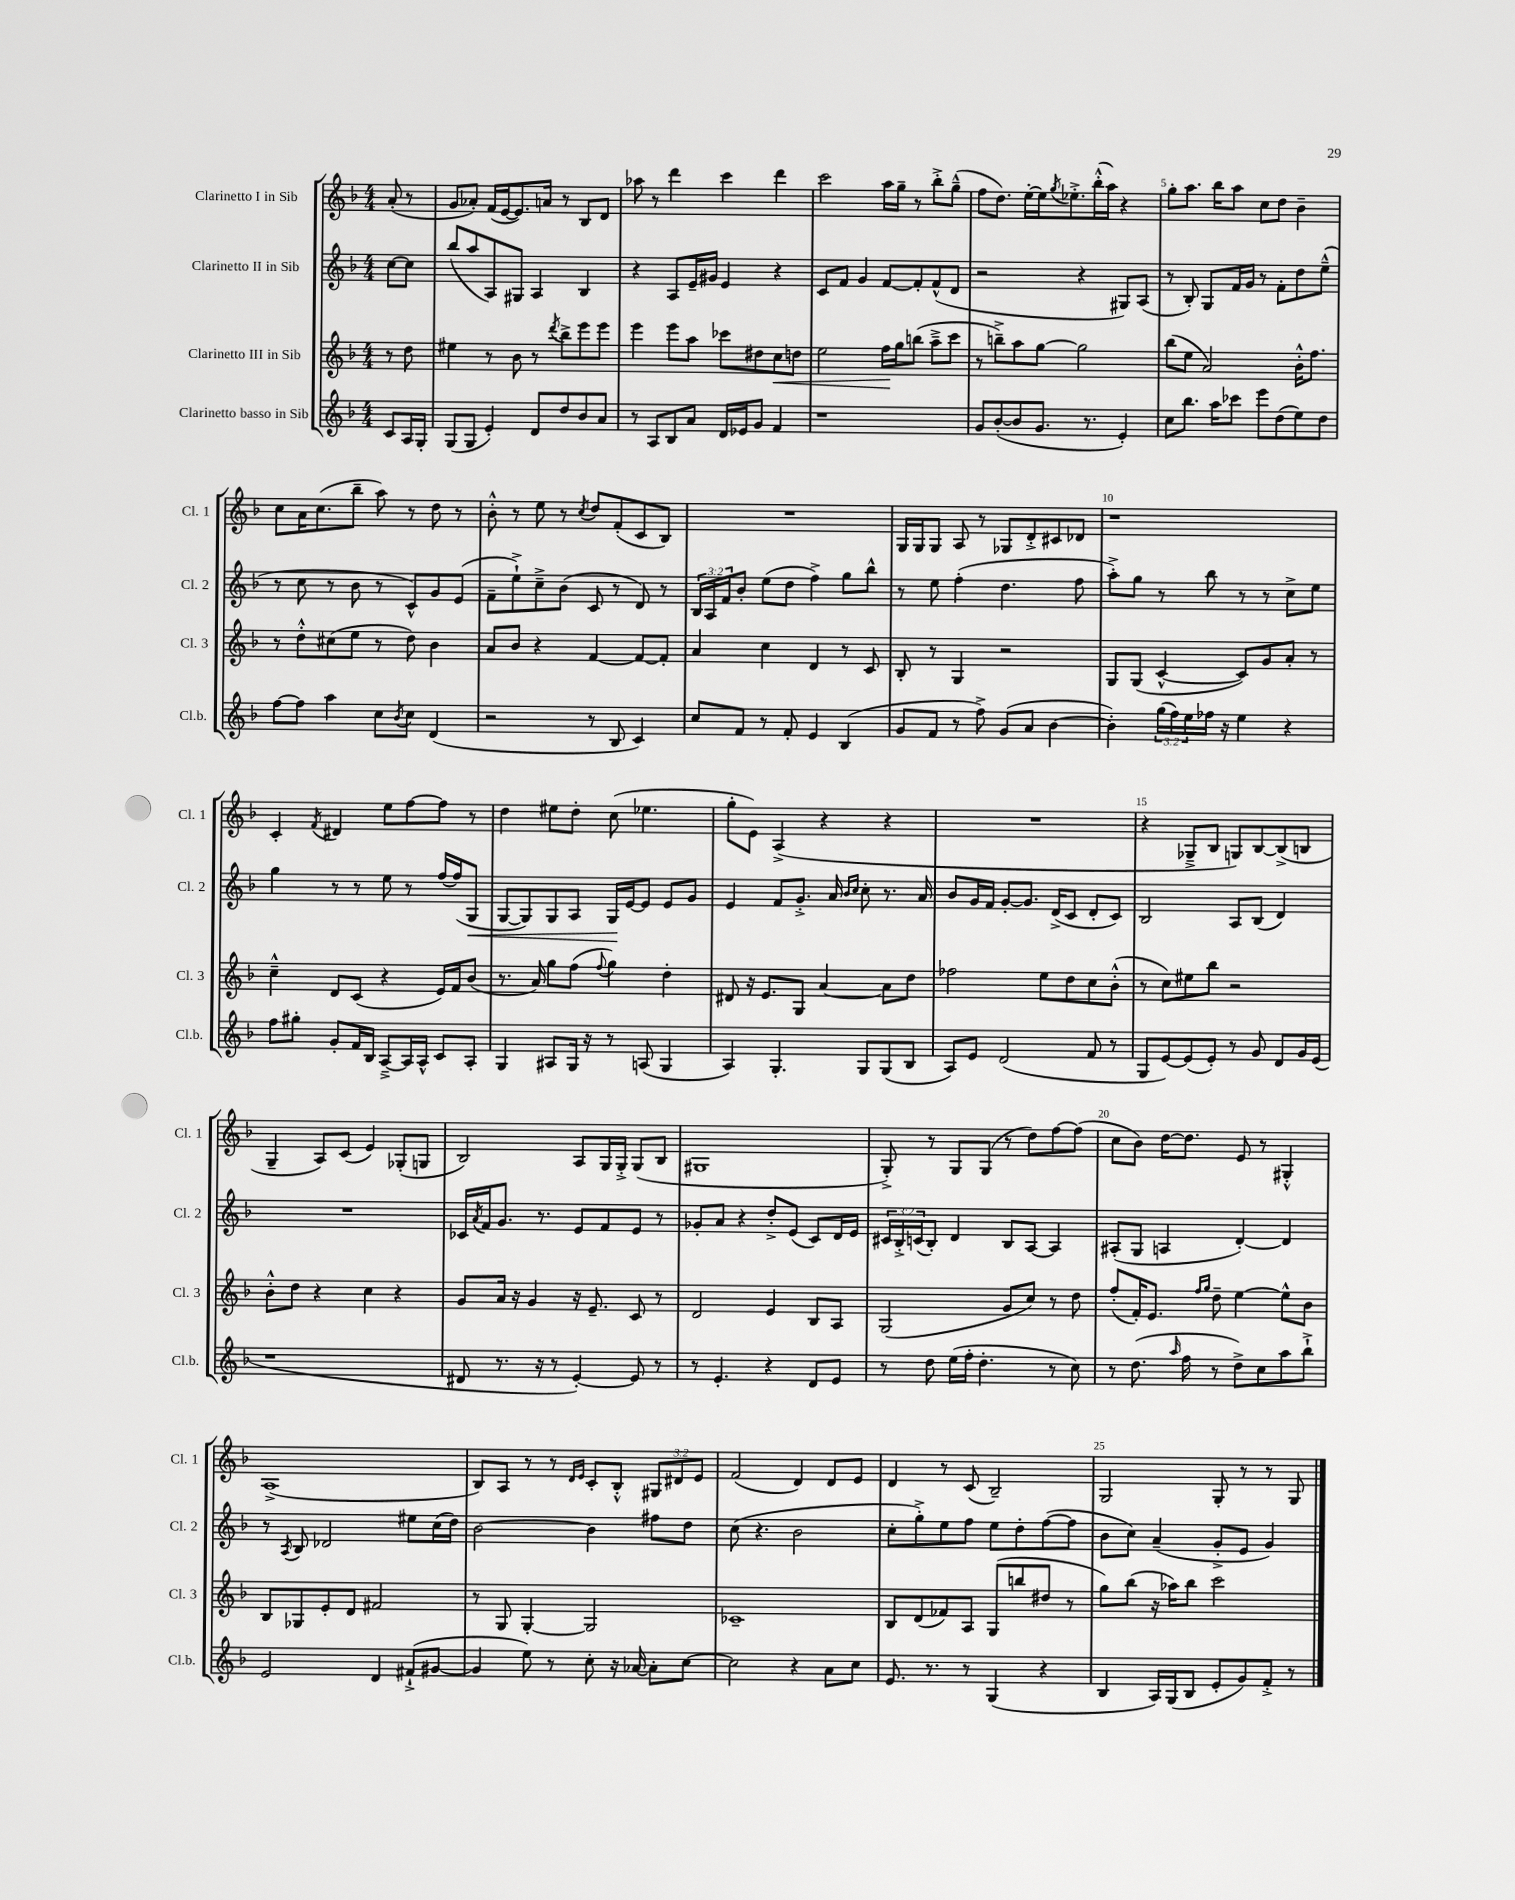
<<
\new StaffGroup <<
\new Staff = "s0" \with { instrumentName = "Clarinetto I in Sib" shortInstrumentName = "Cl. 1" } {
    \clef treble \key f \major \numericTimeSignature \time 4/4 \override Staff.TupletNumber.text = #tuplet-number::calc-fraction-text \partial 4
    a'8-.( r8 |
    g'8 aes'8-.) f'16( e'16~ e'8.) a'16 r8 bes8 d'8 |
    aes''8 r8 d'''4 c'''4 d'''4 |
    c'''2 a''16 g''16-- r8 bes''8-.-> g''8---^( |
    f''8 d''8.) e''16~-. e''16 \acciaccatura { g''8 } ees''8.-.-> bes''16-.-^( a''16) r4 |
    g''8-. a''8. bes''16 a''8 c''8 d''8 bes'4-- |
    c''8 a'16 c''8.( bes''8-- a''8) r8 d''8 r8 |
    bes'8-.-^ r8 e''8 r8 \acciaccatura { c''8 } d''8 f'8-.( c'8 bes8) |
    R1 |
    g16 g16 g8 a8 r8 ges8 d'8-.-> cis'8 des'8 |
    r1 |
    c'4-. \acciaccatura { f'8 } dis'4 e''8 f''8~ f''8 r8 |
    d''4 eis''8 d''8-. c''8( ees''4. |
    g''8-. e'8) a4->( r4 r4 |
    R1 |
    r4 ges8---> bes8 g8) bes8~ bes8->( b8 |
    g4-- a8) c'8( e'4) ges8-.( g8 |
    bes2) a8 g16 g16-.-> g8( bes8 |
    gis1 |
    g8-.->) r8 g8 g8( r8 d''8) f''8~ f''8( |
    c''8 bes'8) d''16~ d''8. e'8 r8 gis4-.-^ |
    a1->( |
    bes8) a8 r8 r8 \grace { d'16 e'16 } c'8-. bes8-.-^ \tuplet 3/2 { gis8 dis'8 e'8 } |
    f'2( d'4) d'8 e'8 |
    d'4 r8 c'8( bes2--) |
    g2 g8-. r8 r8 g8 \bar "|." |
}
\new Staff = "s1" \with { instrumentName = "Clarinetto II in Sib" shortInstrumentName = "Cl. 2" } {
    \clef treble \key f \major \numericTimeSignature \time 4/4 \override Staff.TupletNumber.text = #tuplet-number::calc-fraction-text \partial 4
    c''8~ c''8 |
    bes''8( a''8 a8) gis8 a4 bes4 |
    r4 a8 e'16-- gis'16 e'4 r4 |
    c'8 f'8 g'4 f'8~ f'8-. f'8-^( d'8 |
    r2 r4 gis8) a8( |
    r8 bes8-.) g8 f'16 g'16 r8 f'8-. d''8 e''8---^( |
    r8 c''8 r8 bes'8 r8 c'8-^) g'8 e'8( |
    f'8-- e''8-!->) c''8---> bes'8( c'8 r8 d'8) r8 |
    \tuplet 3/2 { bes16 a16 f'16 } bes'8-. e''8( d''8 f''4->) g''8 bes''8-^ |
    r8 e''8 f''4-.( d''4. f''8 |
    a''8-.->) g''8 r8 bes''8 r8 r8 c''8-> e''8 |
    g''4 r8 r8 e''8 r8 f''16~ f''16( g8\< |
    g8~ g8) g8 a8 g16\! e'16~ e'8 e'8 g'8 |
    e'4 f'8 g'8.-.-> a'16 \grace { bes'16 c''16 } c''8-. r8. a'16 |
    bes'8 g'16 f'16 g'8~-. g'8. d'16->( c'8 d'8-. c'8) |
    bes2 a8 bes8( d'4) |
    R1 |
    ces'16 \acciaccatura { a'8 } f'16 g'8. r8. e'8 f'8 e'8 r8 |
    ges'8-. a'8 r4 d''8-.-> e'8( c'8) d'16 e'16 |
    \tuplet 3/2 { cis'16 bes16-.-> c'16( } bes8-.) d'4 bes8 a8~ a4 |
    ais8-.( g8 a4 d'4~-.) d'4 |
    r8 \acciaccatura { a8 } bes8 des'2 eis''8 c''16( d''16) |
    bes'2~ bes'4 fis''8 d''8 |
    c''8( r4. bes'2 |
    c''8-. g''8-.->) e''8 f''8 e''8 d''8-. f''8~( f''8 |
    bes'8 c''8) a'4--( g'8-.-> e'8 g'4) \bar "|." |
}
\new Staff = "s2" \with { instrumentName = "Clarinetto III in Sib" shortInstrumentName = "Cl. 3" } {
    \clef treble \key f \major \numericTimeSignature \time 4/4 \partial 4
    r8 d''8 |
    eis''4 r8 bes'8 r8 \acciaccatura { d'''8 } bes''8-> e'''8 e'''8 |
    e'''4 e'''8 a''8 ces'''8 dis''8 c''8\< d''8 |
    e''2 f''16\! g''16 b''8( a''8---> c'''8 |
    r8 b''8--->) a''8 g''8~ g''2 |
    bes''8( e''8 a'2) bes'16-.-^ f''8. |
    r8 d''8-.-^ cis''8( e''8 r8 d''8) bes'4 |
    a'8 bes'8 r4 f'4~ f'8~ f'8-. |
    a'4 c''4 d'4 r8 c'8 |
    bes8-. r8 g4 r2 |
    g8 g8( c'4~-^ c'8) g'8 a'8-. r8 |
    c''4---^ d'8 c'8( r4 e'16) f'16 bes'8( |
    r8. a'16) g''8 f''8( \appoggiatura { f''8 } g''4) d''4-. |
    dis'8 r16 e'8. g8 a'4~ a'8 d''8 |
    fes''2 e''8 d''8 c''8 bes'8-.-^( |
    r8 c''8) eis''8 bes''8 r2 |
    bes'8-.-^ d''8 r4 c''4 r4 |
    g'8 a'16 r16 g'4 r16 e'8.-- c'8 r8 |
    d'2 e'4 bes8 a8 |
    g2( g'8 c''8) r8 d''8 |
    f''8-.( f'16-.) e'8. \grace { f''16 g''16 } d''8-- e''4~ e''8-^ bes'8 |
    bes8 ges8 e'8-. d'8 fis'2 |
    r8 g8 g4~-. g2 |
    ces'1-- |
    bes8 d'8( fes'8) a8 g8( b''8 dis''8 r8 |
    g''8) bes''8( r16 aes''16) bes''8 c'''2 \bar "|." |
}
\new Staff = "s3" \with { instrumentName = "Clarinetto basso in Sib" shortInstrumentName = "Cl.b." } {
    \clef treble \key f \major \numericTimeSignature \time 4/4 \override Staff.TupletNumber.text = #tuplet-number::calc-fraction-text \partial 4
    c'8 a16 g16-. |
    g8( g8 e'4-.) d'8 d''8 bes'8 a'8 |
    r8 a8 bes8 a'8 d'16 ees'16 g'8 f'4 |
    r1 |
    g'8 bes'8~-.( bes'8 g'8. r8. e'4-.) |
    c''8 bes''8. a''16 ces'''8 e'''8 d''8( e''8) d''8 |
    f''8~ f''8 a''4 c''8 \acciaccatura { bes'8 } c''8 d'4( |
    r2 r8 bes8 c'4) |
    c''8 f'8 r8 f'8-. e'4 bes4( |
    g'8 f'8 r8 f''8->) g'8( a'8 bes'4~ |
    bes'4-.) \tuplet 3/2 { g''16( f''16) e''16 } fes''16 r16 e''4 r4 |
    f''8 gis''8-. g'8-. f'16 bes16 a8~---> a16 a16-^ c'8 a8-. |
    g4 ais8 g16 r16 r8 a8( g4 |
    a4) g4.-. g8 g8( bes8 |
    a8) e'8 d'2( f'8 r8 |
    g8 e'8~) e'8( e'8-.) r8 g'8 d'8 g'16 e'16( |
    r1 |
    dis'8 r8. r16 r8 e'4~-.) e'8 r8 |
    r8 e'4.-. r4 d'8 e'8 |
    r8 d''8 e''16( f''16-. d''4.-. r8 c''8) |
    r8 d''8.( \grace { a''16 } f''16 r8 d''8->) c''8 a''8 bes''8-!-> |
    e'2 d'4 fis'8-!->( gis'8~ |
    gis'4 e''8) r8 c''8-. r16 aes'16~ aes'8-. c''8~ |
    c''2 r4 a'8 c''8 |
    e'8. r8. r8 g4( r4 |
    bes4 a16) g16( bes8 e'8-. g'8) f'8-.-> r8 \bar "|." |
}
>>
>>
\layout { \context { \Score \override BarNumber.break-visibility = ##(#f #t #t) barNumberVisibility = #(every-nth-bar-number-visible 5) } }
